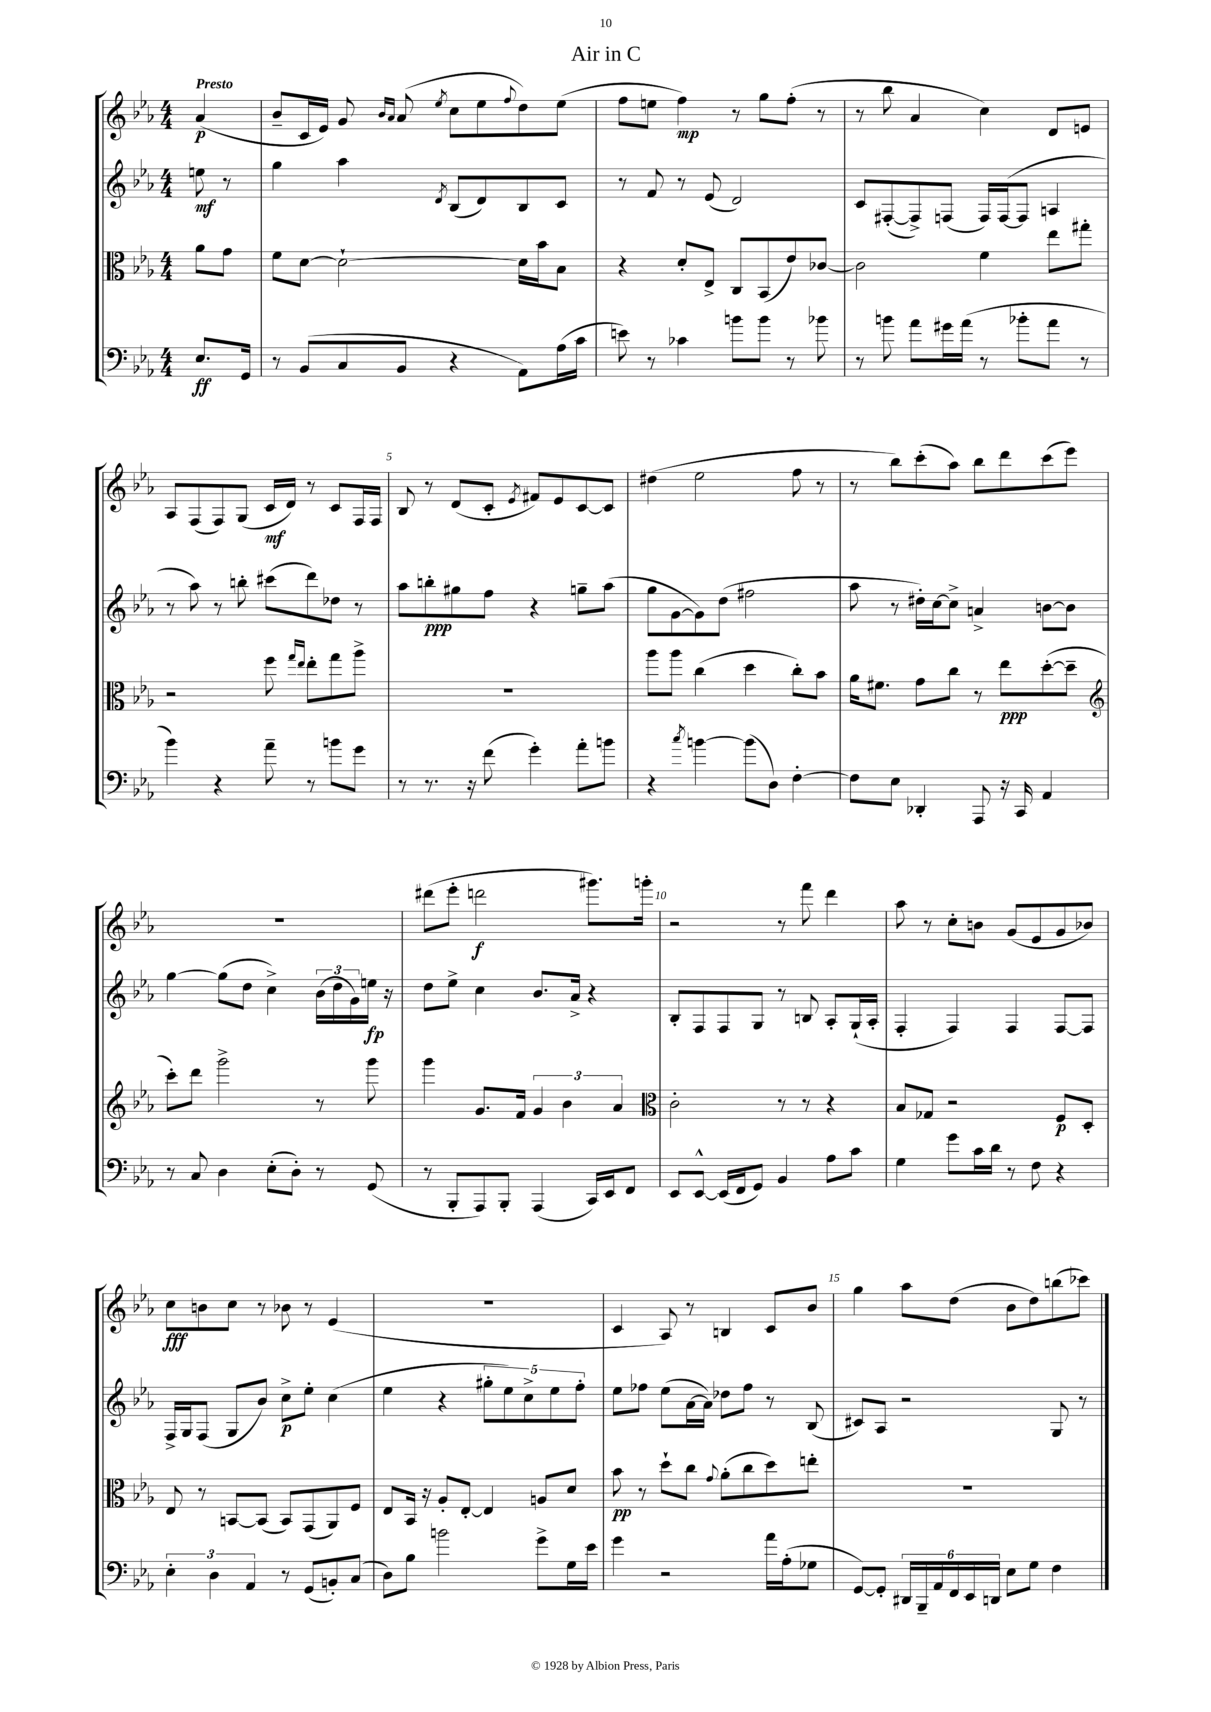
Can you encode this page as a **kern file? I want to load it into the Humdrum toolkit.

**kern	**dynam	**kern	**dynam	**kern	**dynam	**kern	**dynam
*part4	*part4	*part3	*part3	*part2	*part2	*part1	*part1
*staff4	*staff4	*staff3	*staff3	*staff2	*staff2	*staff1	*staff1
*clefF4	*	*clefC3	*	*clefG2	*	*clefG2	*
*k[b-e-a-]	*	*k[b-e-a-]	*	*k[b-e-a-]	*	*k[b-e-a-]	*
*M4/4	*	*M4/4	*	*M4/4	*	*M4/4	*
=	=	=	=	=	=	=	=
!	!	!	!	!	!	!LO:TX:a:B:t=Presto	!
8.E-/L	ff	8a-\L	.	8een\	mf	(4a-/	p
.	.	8g\J	.	8r	.	.	.
16GG/Jk	.	.	.	.	.	.	.
=1	=1	=1	=1	=1	=1	=1	=1
8r	.	8f\L	.	4gg\	.	8b-~/L	.
(8BB-/L	.	[8d\J	.	.	.	16c/L	.
.	.	.	.	.	.	16e-/JJ)	.
8C/	.	2d`\_	.	4aa-\	.	8g/	.
.	.	.	.	.	.	16qqb-/LL	.
.	.	.	.	.	.	16qqa-/JJ	.
8BB-/J	.	.	.	.	.	(8a-/	.
.	.	.	.	8qd/	.	8qee-/	.
4r	.	.	.	(8B-/L	.	8cc\L	.
.	.	.	.	8d/)	.	8ee-\	.
.	.	.	.	.	.	8qqff/	.
8AA-\L)	.	16d\LL]	.	8B-/	.	8dd\)	.
.	.	16b-\J	.	.	.	.	.
(16A-\L	.	8B-\J	.	8c/J	.	(8ee-\J	.
16c\JJ	.	.	.	.	.	.	.
=2	=2	=2	=2	=2	=2	=2	=2
8en\)	.	4r	.	8r	.	8ff\L	.
8r	.	.	.	8f/	.	8een\J	.
4c-X\	.	8d'/L	.	8r	.	4ff\)	mp
.	.	8E-^/J	.	(8e-/	.	.	.
8bn\L	.	8C/L	.	2d/)	.	8r	.
8b\J	.	(8BB-/	.	.	.	8gg\L	.
8r	.	8e-/)	.	.	.	(8ff'\J	.
8b-X\	.	[8c-X/J	.	.	.	8r	.
=3	=3	=3	=3	=3	=3	=3	=3
8r	.	2c-\]	.	8c/L	.	8r	.
8bn\	.	.	.	([8F#X'/	.	8bb-\	.
8a-\L	.	.	.	8F#^/])	.	4a-/	.
16g#X\L	.	.	.	(8Fn/J	.	.	.
(16a-\JJ	.	.	.	.	.	.	.
8r	.	4f\	.	16F/LL)	.	4cc\)	.
.	.	.	.	([16F/J	.	.	.
8b-X'\L	.	.	.	8F/J]	.	.	.
8a-\J	.	8ee-\L	.	4An/	.	8d/L	.
8r	.	8gg#X'\J	.	.	.	8en/J	.
!!LO:LB:g=z
=4	=4	=4	=4	=4	=4	=4	=4
4b-\)	.	2r	.	8r	.	8A-/L	.
.	.	.	.	8aa-\)	.	(8F/	.
4r	.	.	.	8r	.	8F/)	.
.	.	.	.	8bbn'\	.	(8G/J	.
8a-~\	.	8ff\	.	(8ccc#X\L	.	16c/LL	mf
.	.	.	.	.	.	16d/JJ)	.
.	.	16qqgg/LL	.	.	.	.	.
.	.	16qqee-/JJ	.	.	.	.	.
8r	.	8ee-'\L	.	8ddd\)	.	8r	.
8bn\L	.	8gg\	.	8dd-X\J	.	8c/L	.
8g\J	.	8aa-^\J	.	8r	.	16F/L	.
.	.	.	.	.	.	16F/JJ	.
=5	=5	=5	=5	=5	=5	=5	=5
8r	.	1r	.	8aa-\L	.	8B-/	.
8.r	.	.	.	8bbn'\	ppp	8r	.
.	.	.	.	8gg#X\	.	(8d/L	.
16r	.	.	.	.	.	.	.
(8f\	.	.	.	8ff\J	.	8c'/J	.
.	.	.	.	.	.	8qe-/	.
4g'\)	.	.	.	4r	.	8f#X/L)	.
.	.	.	.	.	.	8e-/	.
8a-'\L	.	.	.	8ggn~\L	.	[8c/	.
8bn\J	.	.	.	(8aa-\J	.	8c/J]	.
=6	=6	=6	=6	=6	=6	=6	=6
4r	.	8aa-\L	.	8gg\L	.	(4dd#X\	.
.	.	8aa-\J	.	[8g\	.	.	.
8qcc/	.	.	.	.	.	.	.
[4bn\	.	(4cc\	.	8g\])	.	2ee-\	.
.	.	.	.	(8dd\J	.	.	.
(8b\L]	.	4dd\	.	2ff#X\	.	.	.
8D\J)	.	.	.	.	.	.	.
[4F'\	.	8cc'\L)	.	.	.	8ff\	.
.	.	8b-\J	.	.	.	8r	.
=7	=7	=7	=7	=7	=7	=7	=7
8F\L]	.	16a-\KL	.	8aa-\	.	8r	.
.	.	8.f#X\J	.	.	.	.	.
8E-\J	.	.	.	8r	.	8bb-\L)	.
4DD-X'/	.	8g\L	.	16dd#X'\LL)	.	(8ccc'\	.
.	.	.	.	[16cc\J	.	.	.
.	.	8cc\J	.	8cc^\J]	.	8aa-\J)	.
8AAA-/	.	8r	.	4an^/	.	8bb-\L	.
16r	.	8ee-\L	ppp	.	.	8ddd\	.
16CC/	.	.	.	.	.	.	.
4AA-/	.	([8dd'\	.	[8bn\L	.	(8ccc\	.
.	.	8dd~\J]	.	8b\J]	.	8eee-\J)	.
!!LO:LB:g=z
=8	=8	=8	=8	=8	=8	=8	=8
*	*	*clefG2	*	*	*	*	*
8r	.	8ccc'\L)	.	[4gg\	.	1r	.
8C/	.	8ddd\J	.	.	.	.	.
4D\	.	2ggg^\	.	(8gg\L]	.	.	.
.	.	.	.	8dd\J	.	.	.
(8E-'\L	.	.	.	4cc^\)	.	.	.
8D'\J)	.	.	.	.	.	.	.
8r	.	8r	.	(24b-\LL	.	.	.
.	.	.	.	24dd\	.	.	.
.	.	.	.	24g\)	.	.	.
(8GG/	.	8ggg\	.	16een\JJ	fp	.	.
.	.	.	.	16r	.	.	.
=9	=9	=9	=9	=9	=9	=9	=9
8r	.	4ggg\	.	8dd\L	.	(8ddd#X\L	.
8BBB-'/L	.	.	.	8ee-^\J	.	8eee-'\J	.
8AAA-/)	.	8.g/L	.	4cc\	.	2dddn\	f
8BBB-'/J	.	.	.	.	.	.	.
.	.	16f/Jk	.	.	.	.	.
(4AAA-/	.	6g/	.	8.b-/L	.	.	.
.	.	6b-\	.	.	.	.	.
.	.	.	.	16a-^/Jk	.	.	.
16CC/LL)	.	.	.	4r	.	8.ggg#X\L)	.
16EE-/J	.	.	.	.	.	.	.
.	.	6a-/	.	.	.	.	.
8FF/J	.	.	.	.	.	.	.
.	.	.	.	.	.	16gggn'\Jk	.
=10	=10	=10	=10	=10	=10	=10	=10
*	*	*clefC3	*	*	*	*	*
8EE-/L	.	2c'\	.	8B-'/L	.	2r	.
[8EE-^^/J	.	.	.	8F/	.	.	.
(16EE-/LL]	.	.	.	8F/	.	.	.
16FF/J	.	.	.	.	.	.	.
8GG/J)	.	.	.	8G/J	.	.	.
4BB-/	.	8r	.	8r	.	8r	.
.	.	8r	.	8Bn/	.	8fff\	.
8A-\L	.	4r	.	8A-'/L	.	4ddd\	.
8c\J	.	.	.	(16G`/L	.	.	.
.	.	.	.	16A-'/JJ	.	.	.
=11	=11	=11	=11	=11	=11	=11	=11
4G\	.	8B-/L	.	4F'/	.	8aa-\	.
.	.	8G-X/J	.	.	.	8r	.
8g\L	.	2r	.	4F/)	.	8cc'\L	.
16c\L	.	.	.	.	.	8bn\J	.
16d\JJ	.	.	.	.	.	.	.
8r	.	.	.	4F/	.	(8g/L	.
8F\	.	.	.	.	.	8e-/	.
4r	.	8F/L	p	[8F/L	.	8g/	.
.	.	8D'/J	.	8F/J]	.	8b-X/J)	.
!!LO:LB:g=z
=12	=12	=12	=12	=12	=12	=12	=12
6E-'\	.	8E-/	.	16F^/LL	.	8cc\L	fff
.	.	.	.	16G/J	.	.	.
.	.	8r	.	(8F/J	.	8bn\	.
6D\	.	.	.	.	.	.	.
.	.	[8BBn/L	.	8G/L	.	8cc\J	.
6AA-/	.	.	.	.	.	.	.
.	.	(8BB/J]	.	8b-/J)	.	8r	.
8r	.	8BB/L)	.	8cc^\L	p	8b-X\	.
(8GG/L	.	(8GG/	.	8ee-'\J	.	8r	.
8BBn'/)	.	8AA-/)	.	(4cc\	.	(4e-/	.
(8C/J	.	8F/J	.	.	.	.	.
=13	=13	=13	=13	=13	=13	=13	=13
8D\L)	.	8E-/L	.	4ee-\	.	1r	.
8B-\J	.	16BB-/Jk	.	.	.	.	.
.	.	16r	.	.	.	.	.
2bn\	.	8A-'/L	.	4r	.	.	.
.	.	[8E-'/J	.	.	.	.	.
.	.	4E-/]	.	10gg#X'\L	.	.	.
.	.	.	.	10ee-\)	.	.	.
.	.	.	.	10cc^\	.	.	.
8g^\L	.	8An/L	.	.	.	.	.
.	.	.	.	10ee-\	.	.	.
16G\L	.	8d/J	.	.	.	.	.
.	.	.	.	10ff'\J	.	.	.
16e-\JJ	.	.	.	.	.	.	.
=14	=14	=14	=14	=14	=14	=14	=14
4g\	.	8b-\	pp	8ee-\L	.	4c/	.
.	.	8r	.	8ff-X\J	.	.	.
2r	.	8dd`\L	.	(8ee-\L	.	8A-/)	.
.	.	8cc\J	.	[16a-\L	.	8r	.
.	.	.	.	16a-\JJ])	.	.	.
.	.	8qqg/	.	.	.	.	.
.	.	(8a-'\L	.	8dd-X\L	.	4Bn/	.
.	.	8cc\	.	8ff-\J	.	.	.
16a-\LL	.	8dd\)	.	8r	.	8c/L	.
(16A-'\J	.	.	.	.	.	.	.
8G-X\J	.	8een'\J	.	(8B-/	.	8b-/J	.
=15	=15	=15	=15	=15	=15	=15	=15
[8GG/L)	.	1r	.	8c#X/L)	.	4gg\	.
8GG'/J]	.	.	.	8A-/J	.	.	.
24DD#X/LL	.	.	.	2r	.	8aa-\L	.
24BBB-~/	.	.	.	.	.	.	.
24AA-/	.	.	.	.	.	.	.
24FF/	.	.	.	.	.	(8dd\J	.
24EE-/	.	.	.	.	.	.	.
24DDn/JJ	.	.	.	.	.	.	.
8E-\L	.	.	.	.	.	8b-\L	.
8G\J	.	.	.	.	.	8dd\)	.
4F\	.	.	.	8G/	.	(8bbn\	.
.	.	.	.	8r	.	8ccc-X\J)	.
==	==	==	==	==	==	==	==
*-	*-	*-	*-	*-	*-	*-	*-
